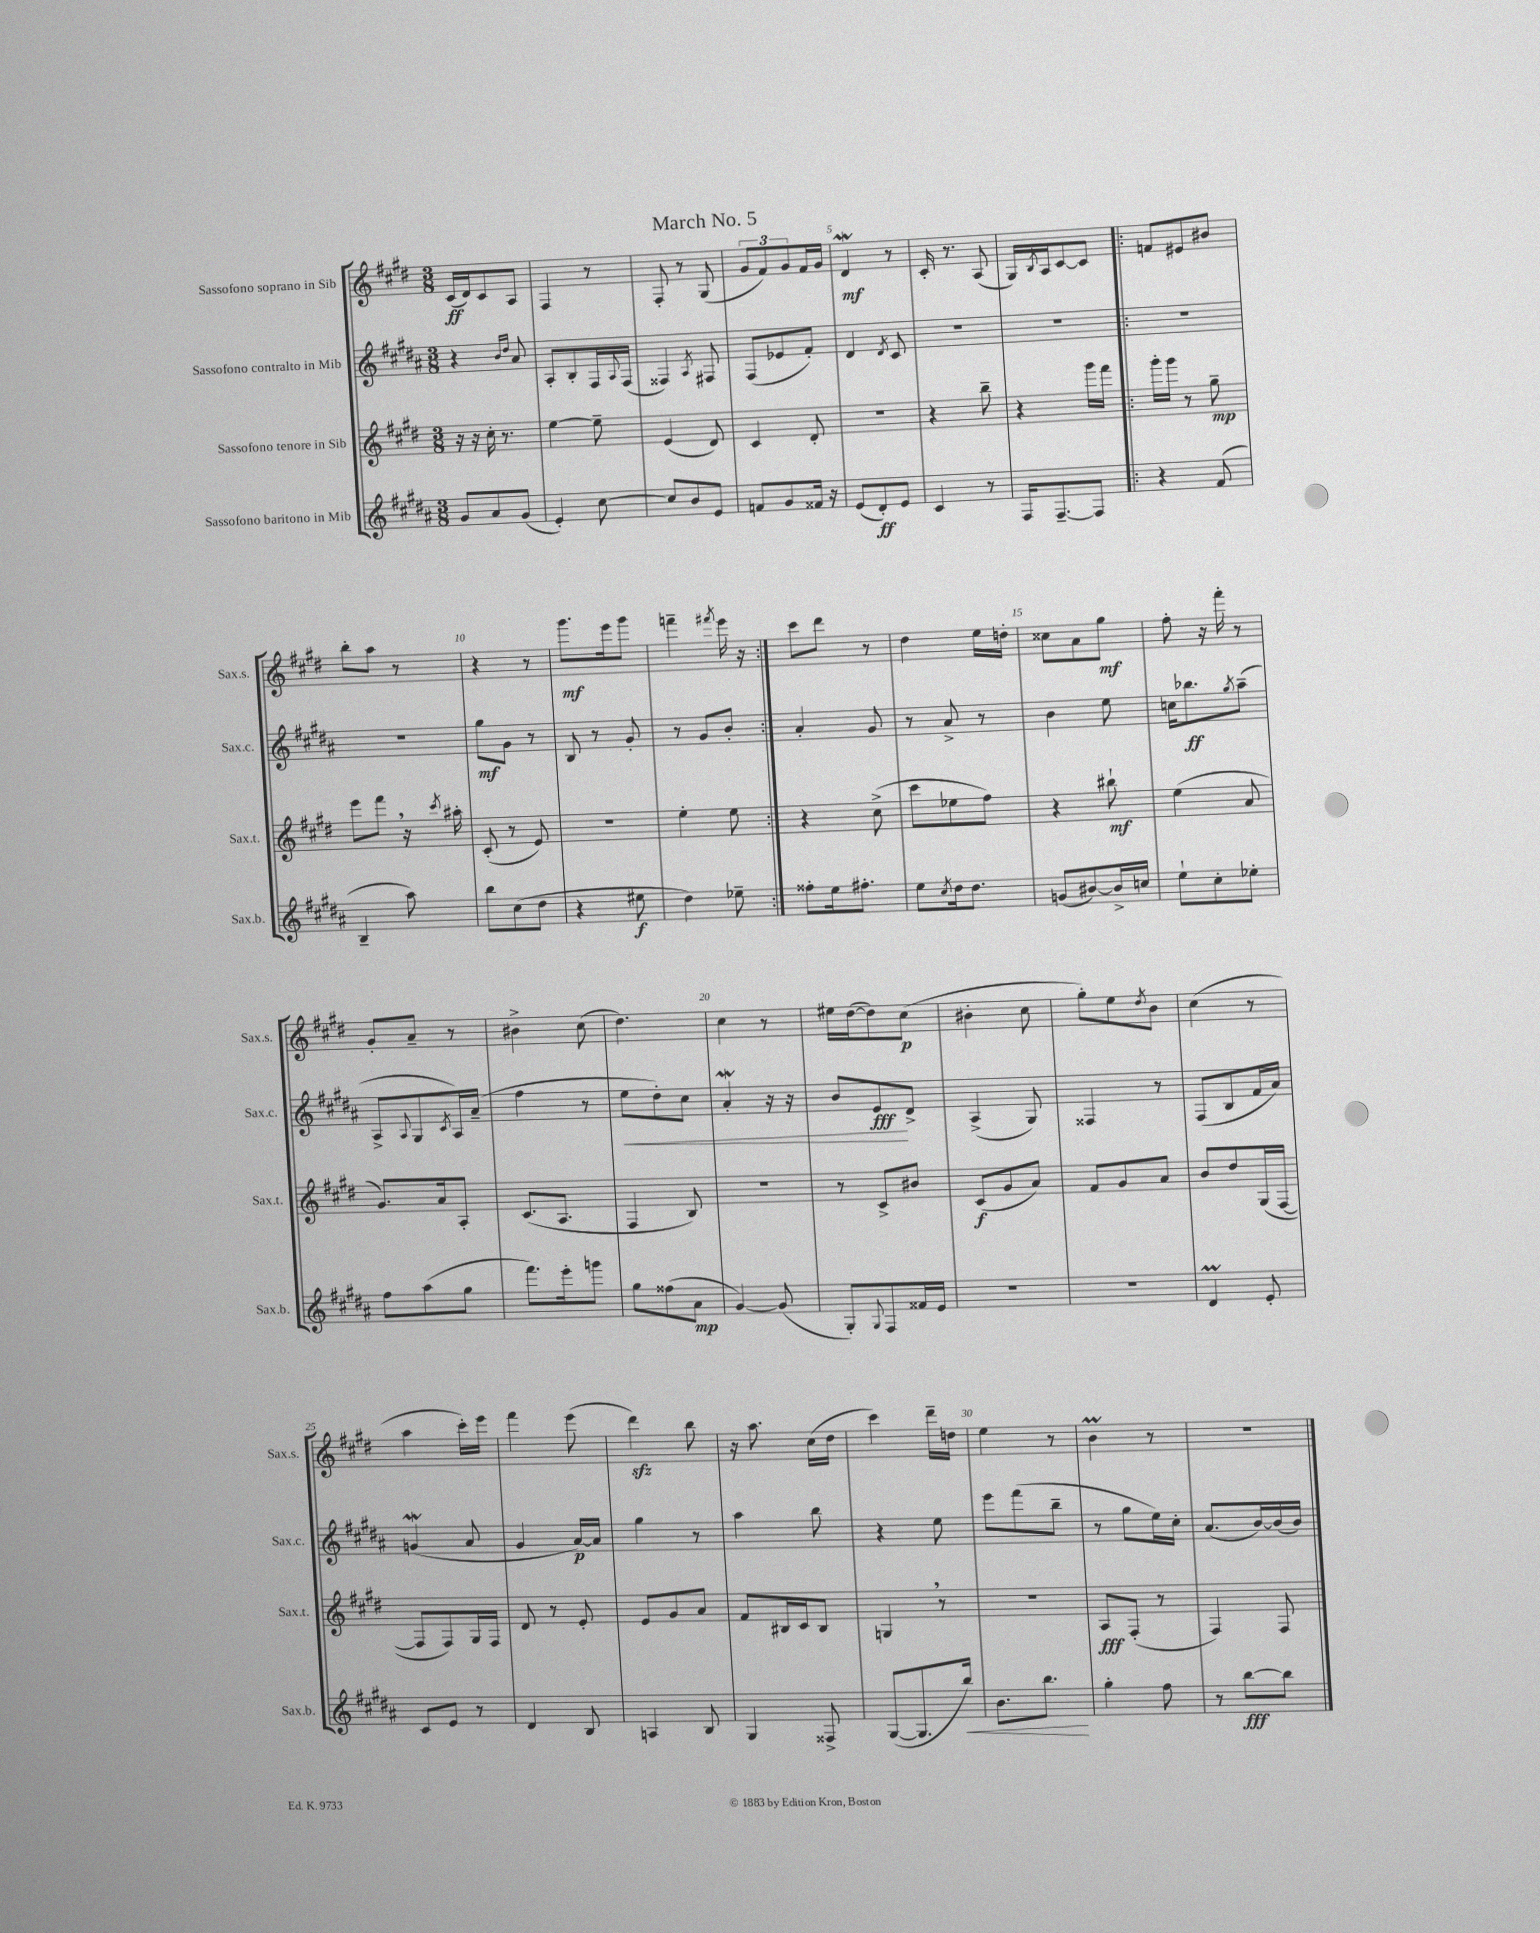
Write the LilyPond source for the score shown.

\header { title = "March No. 5" }
<<
\new StaffGroup <<
\new Staff = "s0" \with { instrumentName = "Sassofono soprano in Sib" shortInstrumentName = "Sax.s." } {
    \clef treble \key e \major \numericTimeSignature \time 3/8
    cis'16\ff( dis'16) cis'8 a8 |
    fis4 r8 |
    fis8-. r8 gis8( |
    \tuplet 3/2 { gis'8 fis'8) gis'8 } fis'16 gis'16 |
    dis'4\mordent\mf r8 |
    cis'16-. r8. a8( |
    gis16) \acciaccatura { b8 } a16 cis'8~ cis'8 |
    \repeat volta 2 { f'8 eis'8 bis'8 |
    b''8-. a''8 r8 |
    r4 r8 |
    gis'''8.\mf e'''16 gis'''8 |
    f'''4-- \acciaccatura { fis'''8 } e'''16 r16 | }
    cis'''8 dis'''8 r8 |
    dis''4 e''16 d''16-. |
    cisis''8 a'8 gis''8\mf |
    fis''8-. r16 fis'''16-. r8 |
    gis'8-. a'8-- r8 |
    bis'4-> cis''8( |
    dis''4.) |
    cis''4 r8 |
    eis''16 dis''16~( dis''8) cis''8\p( |
    bis'4-. cis''8 |
    gis''8-.) e''8 \acciaccatura { dis''8 } b'8 |
    cis''4( r8 |
    a''4 cis'''16-.) e'''16 |
    fis'''4 e'''8( |
    dis'''4\sfz) b''8 |
    r16 a''8. cis''16( dis''16 |
    cis'''4) dis'''16-- d''16 |
    e''4 r8 |
    b'4\prall r8 |
    R4. \bar "|." |
}
\new Staff = "s1" \with { instrumentName = "Sassofono contralto in Mib" shortInstrumentName = "Sax.c." } {
    \clef treble \key b \major \numericTimeSignature \time 3/8
    r4 \grace { b'16 dis''16 } ais'8 |
    ais8-. b8-. fis16 \appoggiatura { ais8 } fis16( |
    fisis4) \acciaccatura { ais8 } fis8 |
    fis8( ees'8 fis'8-.) |
    dis'4 \acciaccatura { dis'8 } cis'8 |
    R4. |
    R4. |
    \repeat volta 2 { R4. |
    R4. |
    gis''8\mf gis'8 r8 |
    b8 r8 gis'8-. |
    r8 gis'8 b'8-. | }
    ais'4-. gis'8 |
    r8 ais'8-> r8 |
    b'4 e''8 |
    c''16 bes''8.\ff \acciaccatura { gis''8 } ais''8--( |
    ais8-> \appoggiatura { ais8 } gis8 \acciaccatura { cis'8 } ais16) ais'16--( |
    fis''4 r8 |
    e''8\< dis''8-.) cis''8 |
    ais'4-.\mordent r16 r16 |
    b'8 e'8\fff\! dis'8-> |
    ais4->( gis8) |
    fisis4 r8 |
    fis8( b8 fis'16 ais'16) |
    g'4\mordent( ais'8 |
    gis'4 ais'16~\p) ais'16 |
    gis''4 r8 |
    ais''4 b''8 |
    r4 e''8 |
    e'''8 fis'''8( b''8-- |
    r8 gis''8 e''16) cis''16-. |
    ais'8.( b'16~) b'16( b'16) \bar "|." |
}
\new Staff = "s2" \with { instrumentName = "Sassofono tenore in Sib" shortInstrumentName = "Sax.t." } {
    \clef treble \key e \major \numericTimeSignature \time 3/8
    r16 r16 cis''16-. r8. |
    e''4~ e''8-- |
    e'4( dis'8) |
    cis'4 dis'8-. |
    R4. |
    r4 b''8-- |
    r4 gis'''16 fis'''16 |
    \repeat volta 2 { gis'''16-. gis'''16 r8 gis''8--\mp |
    e'''8 fis'''8 \breathe r16 \acciaccatura { cis'''8 } ais''16-. |
    cis'8-.( r8 e'8) |
    r4. |
    e''4-. e''8 | }
    r4 cis''8->( |
    cis'''8 ees''8 fis''8) |
    r4 bis''8-!\mf |
    e''4( a'8 |
    gis'8.) a'16 a8-. |
    cis'8.( a8. |
    fis4 b8) |
    R4. |
    r8 cis'8-> bis'8 |
    cis'8\f( gis'8 a'8) |
    fis'8 gis'8 a'8 |
    b'8 dis''8 gis16( fis16~ |
    fis8 fis8) gis16 fis16 |
    dis'8 r8 e'8-. |
    e'8 gis'8 a'8 |
    fis'8 bis16 cis'16 bis8 |
    g4 \breathe r8 |
    R4. |
    a8\fff fis8-.( r8 |
    fis4) fis8 \bar "|." |
}
\new Staff = "s3" \with { instrumentName = "Sassofono baritono in Mib" shortInstrumentName = "Sax.b." } {
    \clef treble \key b \major \numericTimeSignature \time 3/8
    gis'8 ais'8 gis'8( |
    e'4-.) cis''8~ |
    cis''8 b'8 e'8 |
    f'8 gis'8 fisis'16 r16 |
    e'8( dis'8-.\ff) e'8 |
    cis'4 r8 |
    fis16 fis8.~-- fis8 |
    \repeat volta 2 { r4 fis'8( |
    b4-- ais''8) |
    b''8 cis''8( dis''8 |
    r4 eis''8\f |
    dis''4) ees''8-- | }
    fisis''8-. e''16 fis''8.-. |
    e''8 \acciaccatura { cis''8 } dis''16 dis''8. |
    g'8( bis'8~) bis'16-> c''16 |
    e''8-! cis''8-. ees''8-. |
    fis''8 ais''8( gis''8 |
    fis'''8.) e'''16-. g'''8 |
    gis''8 fisis''8( ais'8\mp |
    gis'4~) gis'8( |
    gis8-.) \appoggiatura { gis8 } fis8 fisis'16 e'16 |
    r4. |
    R4. |
    dis'4\prall e'8-. |
    cis'8 e'8 r8 |
    dis'4 b8 |
    a4 b8 |
    gis4 fisis8-> |
    gis8~( gis8. b''16\<) |
    b'8. b''8.\! |
    gis''4-. fis''8 |
    r8 b''8~\fff b''8 \bar "|." |
}
>>
>>
\layout { \context { \Score \override BarNumber.break-visibility = ##(#f #t #t) barNumberVisibility = #(every-nth-bar-number-visible 5) } }
